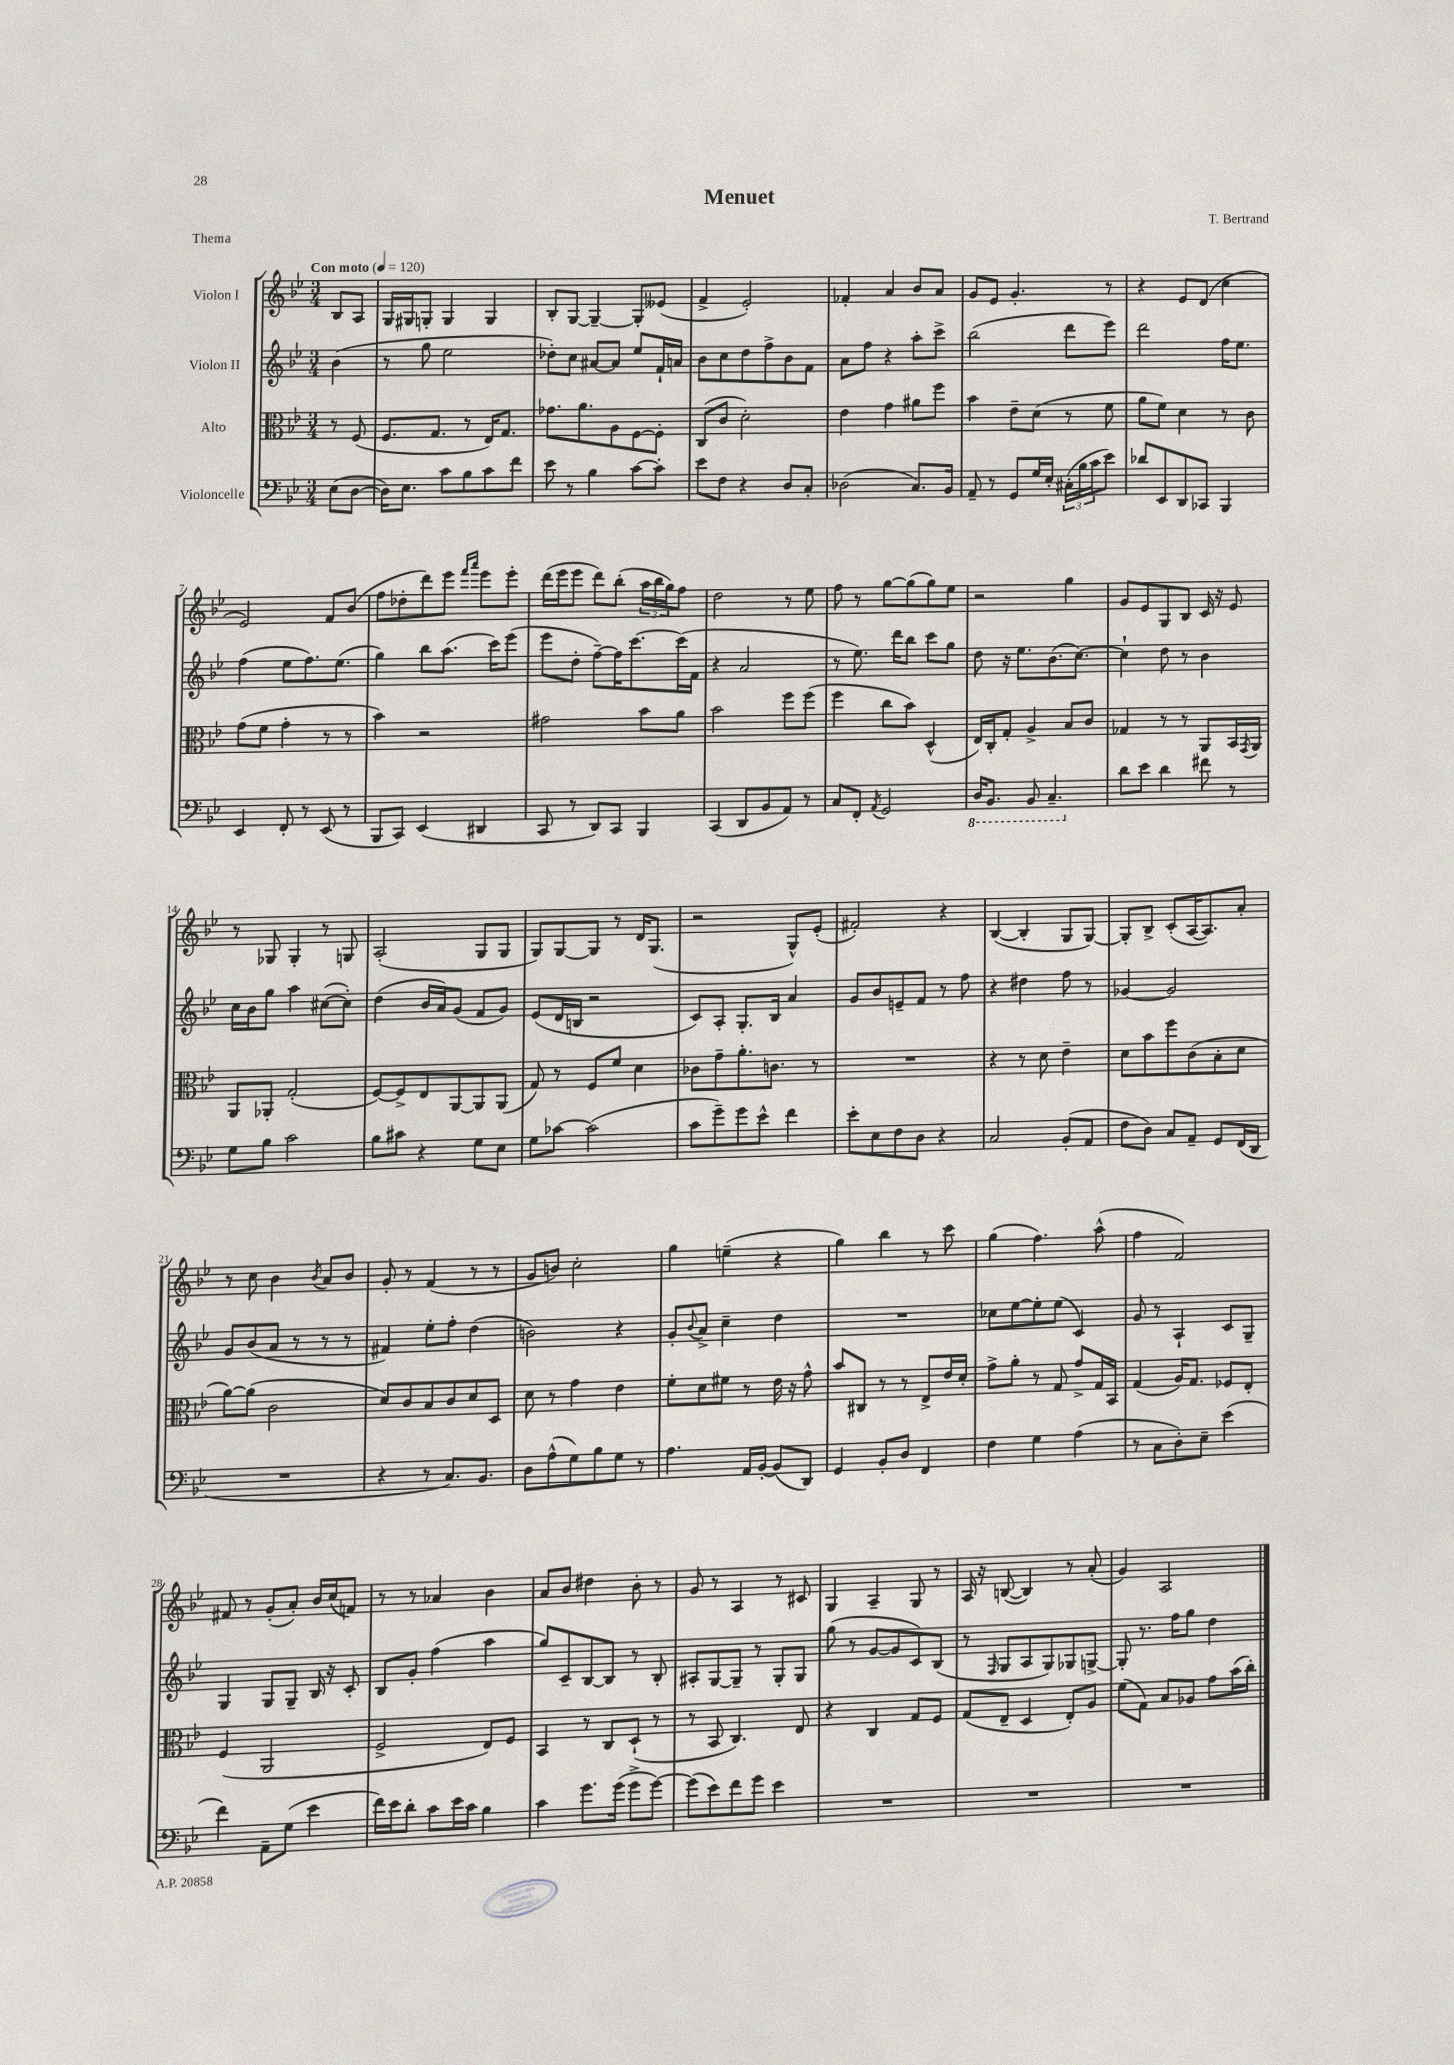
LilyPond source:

\header { title = "Menuet" composer = "T. Bertrand" piece = "Thema" }
<<
\new StaffGroup <<
\new Staff = "s0" \with { instrumentName = "Violon I" } {
    \clef treble \key bes \major \numericTimeSignature \time 3/4 \partial 4 \tempo "Con moto" 4 = 120
    bes8 a8 |
    g16 gis16 g8-. g4 g4 |
    bes8-. g8~ g4~-- g8-. eeses'8( |
    f'4-> ees'2-.) |
    fes'4-. a'4 bes'8 a'8 |
    g'8 ees'8 g'4.-. r8 |
    r4 ees'8 d'8( c''4 |
    ees'2) f'8 bes'8( |
    f''8 des''8-. d'''8) ees'''8 \grace { f'''16 a'''16 } ees'''8 ees'''8-. |
    d'''16( ees'''16 ees'''8 d'''8) bes''8-.( \tuplet 3/2 { a''16 bes''16 g''16) } f''8 |
    d''2 r8 ees''8 |
    f''8 r8 g''8~ g''8( g''8) ees''8 |
    r2 g''4 |
    g'8 ees'8 g8 bes8 c'16 r16 ees'8 |
    r8 ges8 ges4-. r8 g8 |
    a2-.( g8 g8 |
    g8) g8~ g8 r8 d'16 g8.( |
    r2 g8-^) ees'8-.( |
    fis'2-.) r4 |
    bes4~( bes4-. g8 g8~) |
    g8-. bes8-> c'8-.( a16~ a8.) a'8-. |
    r8 c''8 bes'4 \acciaccatura { bes'8 } a'8 bes'8 |
    g'8-. r8 f'4( r8 r8 |
    g'8 b'8) c''2-. |
    g''4 e''4--( r4 |
    g''4) bes''4 r8 c'''8 |
    g''4( f''4.) a''8-^( |
    f''4 f'2) |
    fis'8 r8 g'8-.( a'8-.) bes'16 c''16( f'8) |
    r8 r8 aes'4 bes'4 |
    a'8 bes'8 dis''4 bes'8-. r8 |
    g'8 r8 a4 r8 cis'8 |
    g4 a4-- g8 r8 |
    a16 r16 b8~( b4) r8 a'8-.( |
    g'4) a2 \bar "|." |
}
\new Staff = "s1" \with { instrumentName = "Violon II" } {
    \clef treble \key bes \major \numericTimeSignature \time 3/4 \partial 4
    bes'4( |
    r8 g''8 ees''2 |
    des''8-.) c''8 ais'8~ ais'8 ees''8 f'16-! a'16 |
    bes'8 c''8 d''8 f''8-> bes'8 f'8 |
    a'8 f''8 r4 a''8-. c'''8-> |
    bes''2( d'''8 ees'''8) |
    d'''2 f''16 ees''8. |
    f''4( ees''8 f''8.) ees''8.( |
    g''4) bes''8 a''8.( c'''16) ees'''8( |
    ees'''8 d''8-. f''8~--) f''16 c'''8.~ c'''16( f'16 |
    r4 a'2 |
    r8 ees''8.) d'''16 bes''8 c'''8 g''8 |
    d''8 r16 ees''8. bes'8.( c''8.~) |
    c''4-! d''8 r8 bes'4 |
    c''16 bes'16 g''8 a''4 cis''8~( cis''8-.) |
    d''4( bes'16 a'16) g'8( f'8 g'8) |
    ees'8( d'16 b16 r2 |
    c'8) a8-. g8.-. bes16 a'4 |
    g'8 bes'8 e'8-- f'8 r8 f''8 |
    r4 dis''4 f''8 r8 |
    ges'4~ ges'2 |
    g'8 bes'8( a'8 r8 r8 r8 |
    fis'4) ees''8-. f''8-. d''4( |
    b'2) r4 |
    g'8-. \appoggiatura { bes'8 } a'8-> c''4-- d''4 |
    R2. |
    ces''8 ees''8~ ees''8-. ees''8( c'4) |
    g'8 r8 a4-! c'8 g8-- |
    g4 g8 g8-- bes16 r16 c'8-. |
    bes8 g'8-. f''4( a''4 |
    g''8) c'8-- bes8~ bes8 r8 bes8-. |
    ais8-. g8~ g8-- r8 g8-. g8 |
    g''8( r8 g'8~ g'8 c'8) bes8( |
    r8 \grace { f16 } g8 a8 g8) ges8 g8~-> |
    g8-. r8. f''16 g''8 d''4 \bar "|." |
}
\new Staff = "s2" \with { instrumentName = "Alto" } {
    \clef alto \key bes \major \numericTimeSignature \time 3/4 \partial 4
    r8 f8( |
    f8. g8. r8 ees16) g8. |
    ges'8. a'8. a8 f8~ f8-. |
    c8( c'8 d'2-.) |
    ees'4 g'4 ais'8 f''8 |
    bes'4 ees'8-- d'8( r8 f'8 |
    a'8 f'8) d'4 r8 c'8 |
    g'8( f'8 g'4-. r8 r8 |
    bes'4) r2 |
    gis'2 bes'8 a'8 |
    bes'2 f''8 f''8( |
    f''4 c''8 bes'8) d4-^( |
    ees16) c16-. g8-. a4-> bes8 c'8 |
    ges4 r8 r8 a,8 bes,16 \acciaccatura { g,8 } a,16 |
    a,8 aes,8-. g2-.( |
    f8~) f8-> ees8 a,8~ a,8 a,8( |
    g8) r8 f8 f'8 d'4 |
    ces'8 g'8-- a'8.-. c'8. r8 |
    R2. |
    r4 r8 d'8 ees'4-- |
    d'8 bes'8 f''8 c'8( bes8-. d'8 |
    a'8~) a'8( c'2 |
    d'8) c'8 bes8 c'8 d'8 d8 |
    d'8 r8 g'4 ees'4 |
    f'8-. d'8 fis'8 r8 ees'16 r16 g'8-^ |
    bes'8 cis8 r8 r8 ees8-> ees'16 d'16-. |
    g'8-> a'8-. r8 g8 g'8-> g16 bes,16 |
    g4( a16) g8. fes8 ees8-. |
    f4( a,2 |
    f2-> ees8) f8 |
    bes,4 r8 c8 d8-!( r8 |
    r8 bes,8 c4.) ees8 |
    r4 c4 g8 f8 |
    g8( ees8-- d4 ees8-.) a8 |
    f'8( g8) bes8 aes8 g'8 bes'16( c''16-.) \bar "|." |
}
\new Staff = "s3" \with { instrumentName = "Violoncelle" } {
    \clef bass \key bes \major \numericTimeSignature \time 3/4 \partial 4
    ees8( d8~ |
    d16) ees8. c'8 bes8 c'8 f'8 |
    ees'8 r8 bes4 c'8~ c'8-. |
    ees'8 f8 r4 d8 c8-. |
    des2( c8.) bes,16 |
    a,8-- r8 g,8 g16 ees16-. \tuplet 3/2 { cis16-.( bes16 c'16 } ees'8) |
    des'8 ees,8 d,8 ces,8 bes,,4 |
    ees,4 f,8-. r8 ees,8( r8 |
    bes,,8 c,8) ees,4( dis,4 |
    c,8 r8 d,8) c,8 bes,,4 |
    c,4( d,8 bes,8 a,8) r8 |
    c8 f,8-. \acciaccatura { a,8 } g,2 |
    \ottava #-1 d,16 bes,,8. bes,,8 c,4.-- \ottava #0 |
    d'8 ees'8 d'4 fis'8 r8 |
    g8 bes8 c'2 |
    bes8 cis'8 r4 g8 ees8 |
    g8 ces'8~ ces'2( |
    c'8 g'8--) g'8 ees'8-^ f'4 |
    ees'8-. ees8 f8 d8 r4 |
    c2 bes,8-.( a,8 |
    f8 d8) c8 a,8-- g,8 f,16( d,16 |
    R2. |
    r4 r8 c8.) bes,8. |
    d8 a8-^( g8) bes8 g8 r8 |
    a4. a,16 bes,16~-. bes,8( d,8) |
    g,4 bes,8-. d8 f,4 |
    f4 g4 a4( |
    r8 c8 d8-.) ees8-- ees'4( |
    f'4) a,8-- g8( ees'4 |
    f'16) ees'16 d'8-. c'8 ees'16 c'16 bes4 |
    c'4 g'8. g'16( g'8-> g'8~) |
    g'8( ees'8) f'8 g'8 ees'4 |
    R2. |
    R2. |
    R2. \bar "|." |
}
>>
>>
